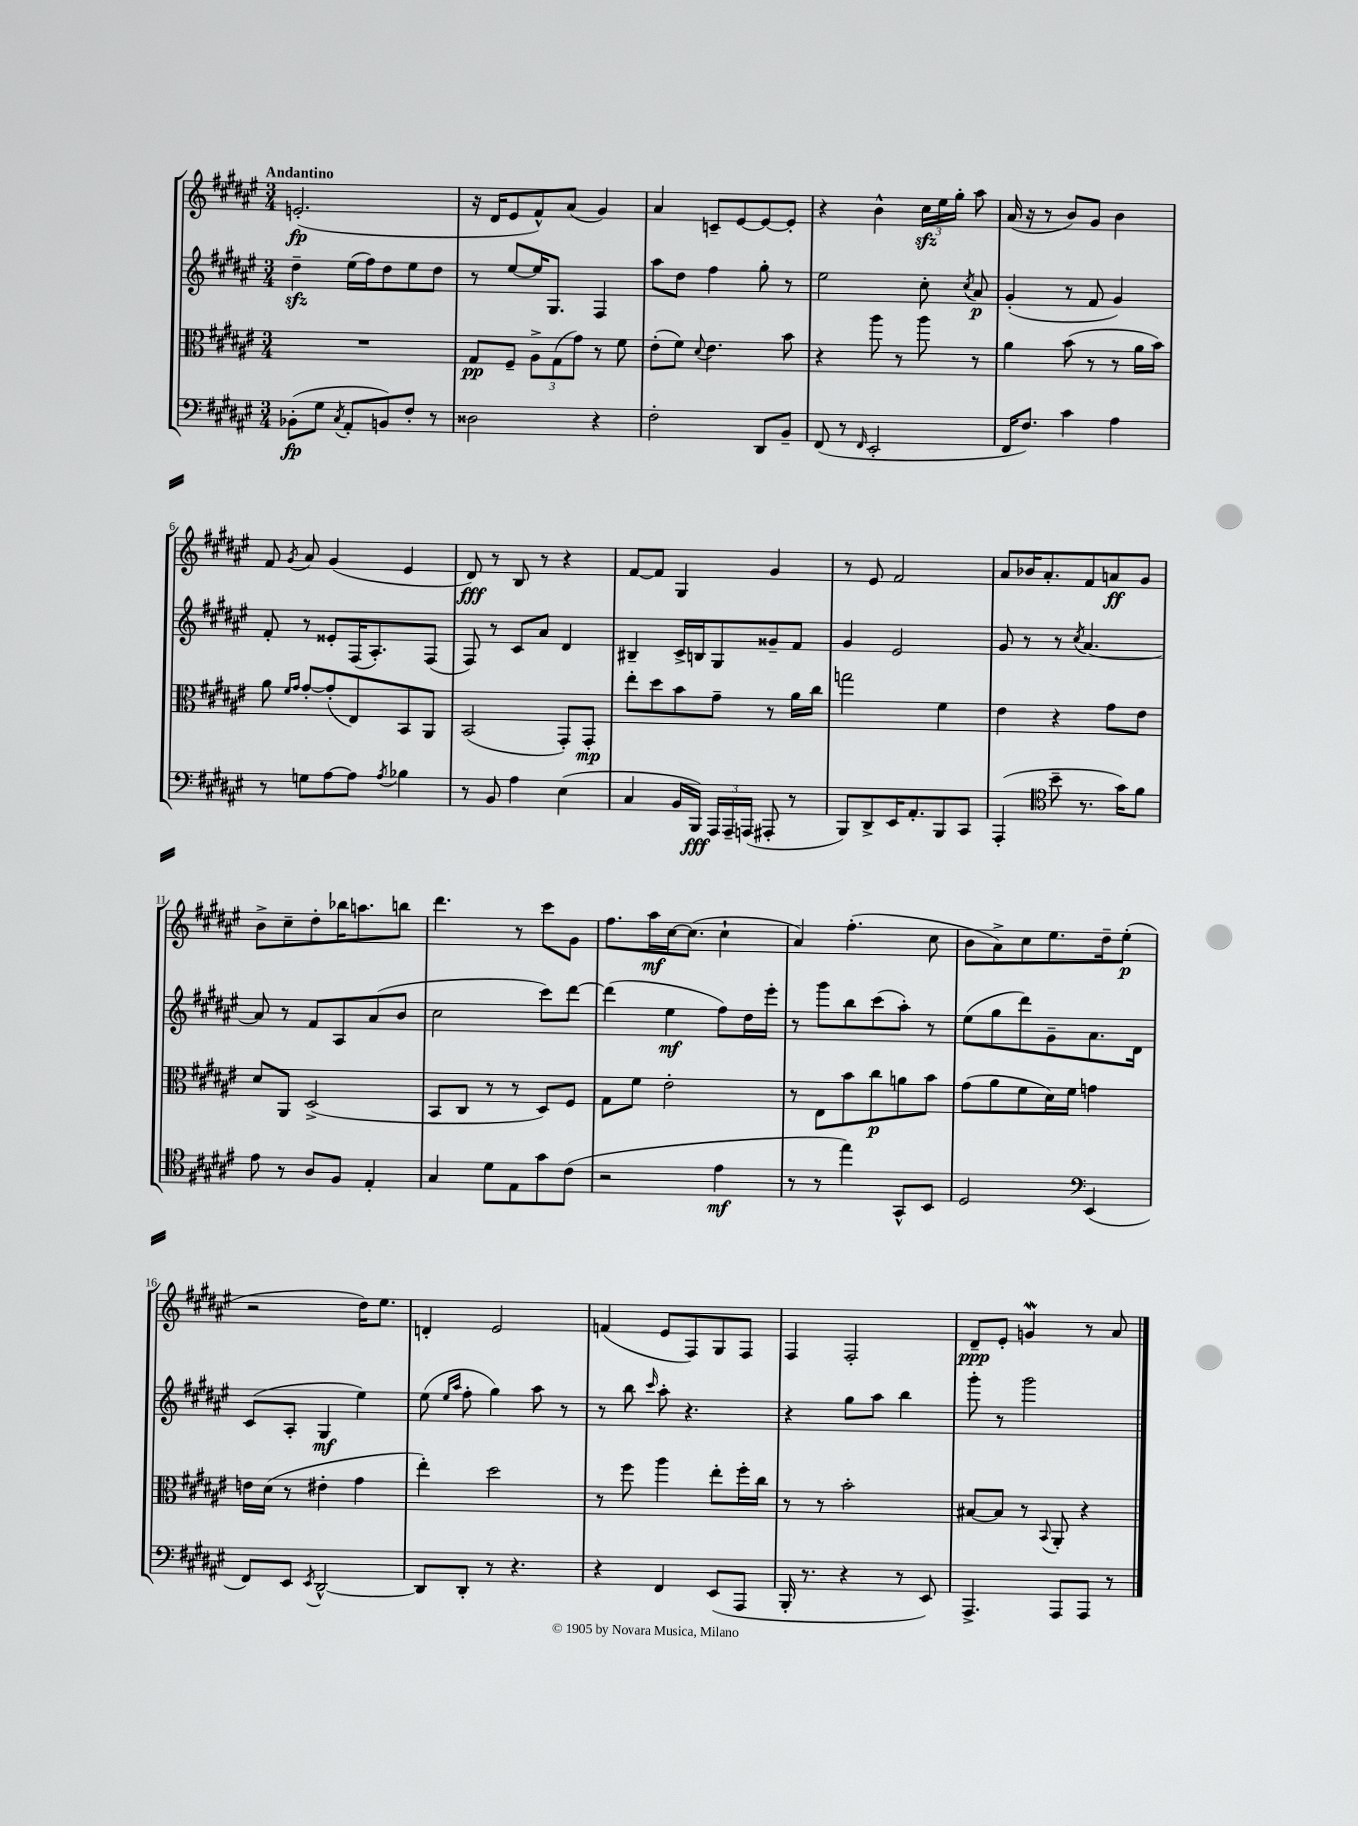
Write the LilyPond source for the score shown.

<<
\new StaffGroup <<
\new Staff = "s0" {
    \clef treble \key fis \major \numericTimeSignature \time 3/4 \tempo "Andantino"
    \autoBeamOff e'2.-.\fp( |
    r16 dis'16[ eis'8 fis'8-^) ais'8]( gis'4) |
    ais'4 c'8[-- eis'8~ eis'8~ eis'8]-. |
    r4 b'4-^ \tuplet 3/2 { cis''16[\sfz eis''16 gis''16]-. } ais''8 |
    ais'16( r16 r8 b'8[) gis'8] b'4 |
    fis'8 \acciaccatura { gis'8 } ais'8 gis'4( eis'4 |
    dis'8\fff) r8 b8 r8 r4 |
    fis'8[~ fis'8] gis4 gis'4 |
    r8 eis'8 fis'2 |
    ais'8[ bes'16 ais'8.-. fis'8 a'8\ff gis'8] |
    b'8[-> cis''8-- dis''8-. bes''16 a''8. b''8] |
    dis'''4. r8 cis'''8[ gis'8] |
    fis''8.[ ais''16\mf cis''16~ cis''8.]( cis''4-! |
    ais'4) fis''4.-.( cis''8 |
    b'8[ ais'8->) cis''8 eis''8. dis''16-- eis''8]-.\p( |
    r2 dis''16[) eis''8.] |
    d'4-. eis'2 |
    f'4( eis'8[ fis8) gis8 fis8] |
    fis4 fis2-. |
    dis'8[--\ppp eis'8]-. g'4\mordent r8 ais'8 \bar "|." |
}
\new Staff = "s1" {
    \clef treble \key fis \major \numericTimeSignature \time 3/4
    \autoBeamOff dis''4--\sfz eis''16[( fis''16) dis''8 eis''8 dis''8] |
    r8 eis''8[~ eis''16 gis8.] fis4 |
    ais''8[ dis''8] fis''4 gis''8-. r8 |
    eis''2 cis''8-. \acciaccatura { cis''8 } ais'8\p |
    gis'4-.( r8 fis'8 gis'4) |
    fis'8-. r8 eisis'8[-. fis16( ais8.-.) fis8]( |
    fis8) r8 cis'8[ ais'8] dis'4 |
    bis4-- cis'16[-> b16 gis8 gisis'8-- fis'8] |
    gis'4 eis'2 |
    gis'8 r8 r8 \acciaccatura { cis''8 } ais'4.~ |
    ais'8 r8 fis'8[ ais8 ais'8( b'8] |
    cis''2 cis'''8[) dis'''8]~ |
    dis'''4( eis''4\mf fis''8[) dis''16 eis'''16]-. |
    r8 gis'''8[ b''8 cis'''8( ais''8]-.) r8 |
    eis''8[( gis''8 dis'''8) gis'8-- ais'8. dis'16] |
    cis'8[( ais8]-. gis4\mf eis''4) |
    eis''8( \grace { eis''16[ ais''16] } fis''8-. gis''4) ais''8 r8 |
    r8 b''8 \grace { cis'''16 } ais''8-. r4. |
    r4 gis''8[ ais''8] b''4 |
    gis'''8-. r8 gis'''2 \bar "|." |
}
\new Staff = "s2" {
    \clef alto \key fis \major \numericTimeSignature \time 3/4
    \autoBeamOff R2. |
    gis8[\pp fis8]-- \tuplet 3/2 { ais8[-> gis8( gis'8]) } r8 fis'8 |
    eis'8[-.( fis'8]) \appoggiatura { dis'8 } eis'4. b'8 |
    r4 ais''8 r8 ais''8 r8 |
    ais'4 b'8( r8 r8 ais'16[ b'16]) |
    ais'8 \grace { fis'16[ gis'16] } gis'8[~-. gis'8-.( eis8) b,8 ais,8] |
    b,2( gis,8[-.) gis,8]-.\mp |
    eis''8[-. dis''8 b'8 gis'8]-- r8 ais'16[ cis''16] |
    g''2 fis'4 |
    eis'4 r4 gis'8[ eis'8] |
    dis'8[ ais,8] dis2->( |
    b,8[ cis8] r8 r8 dis8[) fis8] |
    gis8[ fis'8] eis'2-. |
    r8 eis8[ b'8 cis''8\p a'8 b'8] |
    gis'8[( ais'8 fis'8 dis'16) fis'16] g'4 |
    e'16[ dis'16]( r8 eis'4-. gis'4 |
    eis''4-.) dis''2 |
    r8 fis''8 ais''4 eis''8[-. fis''16-. cis''16] |
    r8 r8 b'2-. |
    bis8[~ bis8] r8 \appoggiatura { b,8 } ais,8-. r4 \bar "|." |
}
\new Staff = "s3" {
    \clef bass \key fis \major \numericTimeSignature \time 3/4
    \autoBeamOff bes,8[-.\fp( gis8] \acciaccatura { cis8 } ais,8[-. b,8) fis8]-. r8 |
    disis2 r4 |
    fis2-. dis,8[ b,8]-- |
    fis,8( r8 \grace { fis,16 } eis,2-. |
    fis,16[ fis8.]) cis'4 ais4 |
    r8 g8[ ais8~ ais8] \acciaccatura { ais8 } bes4 |
    r8 b,8 ais4 eis4( |
    cis4 b,16[ b,,16]\fff) \tuplet 3/2 { ais,,16[ ais,,16-- a,,16]( } ais,,8-. r8 |
    b,,8[) dis,8-> eis,16 ais,8.-. b,,8 cis,8] |
    ais,,4-.( \clef tenor b'8-- r8. gis'16[) fis'8] |
    eis'8 r8 ais8[ fis8] eis4-. |
    gis4 dis'8[ eis8 gis'8 cis'8]( |
    r2 eis'4\mf |
    r8 r8 eis''4) gis,8[-^ b,8] |
    dis2 \clef bass eis,4( |
    fis,8[) eis,8] \acciaccatura { eis,8 } dis,2~-^ |
    dis,8[ dis,8]-. r8 r4. |
    r4 fis,4 eis,8[( ais,,8] |
    b,,16-. r8. r4 r8 eis,8) |
    ais,,4.-> ais,,8[ ais,,8] r8 \bar "|." |
}
>>
>>
